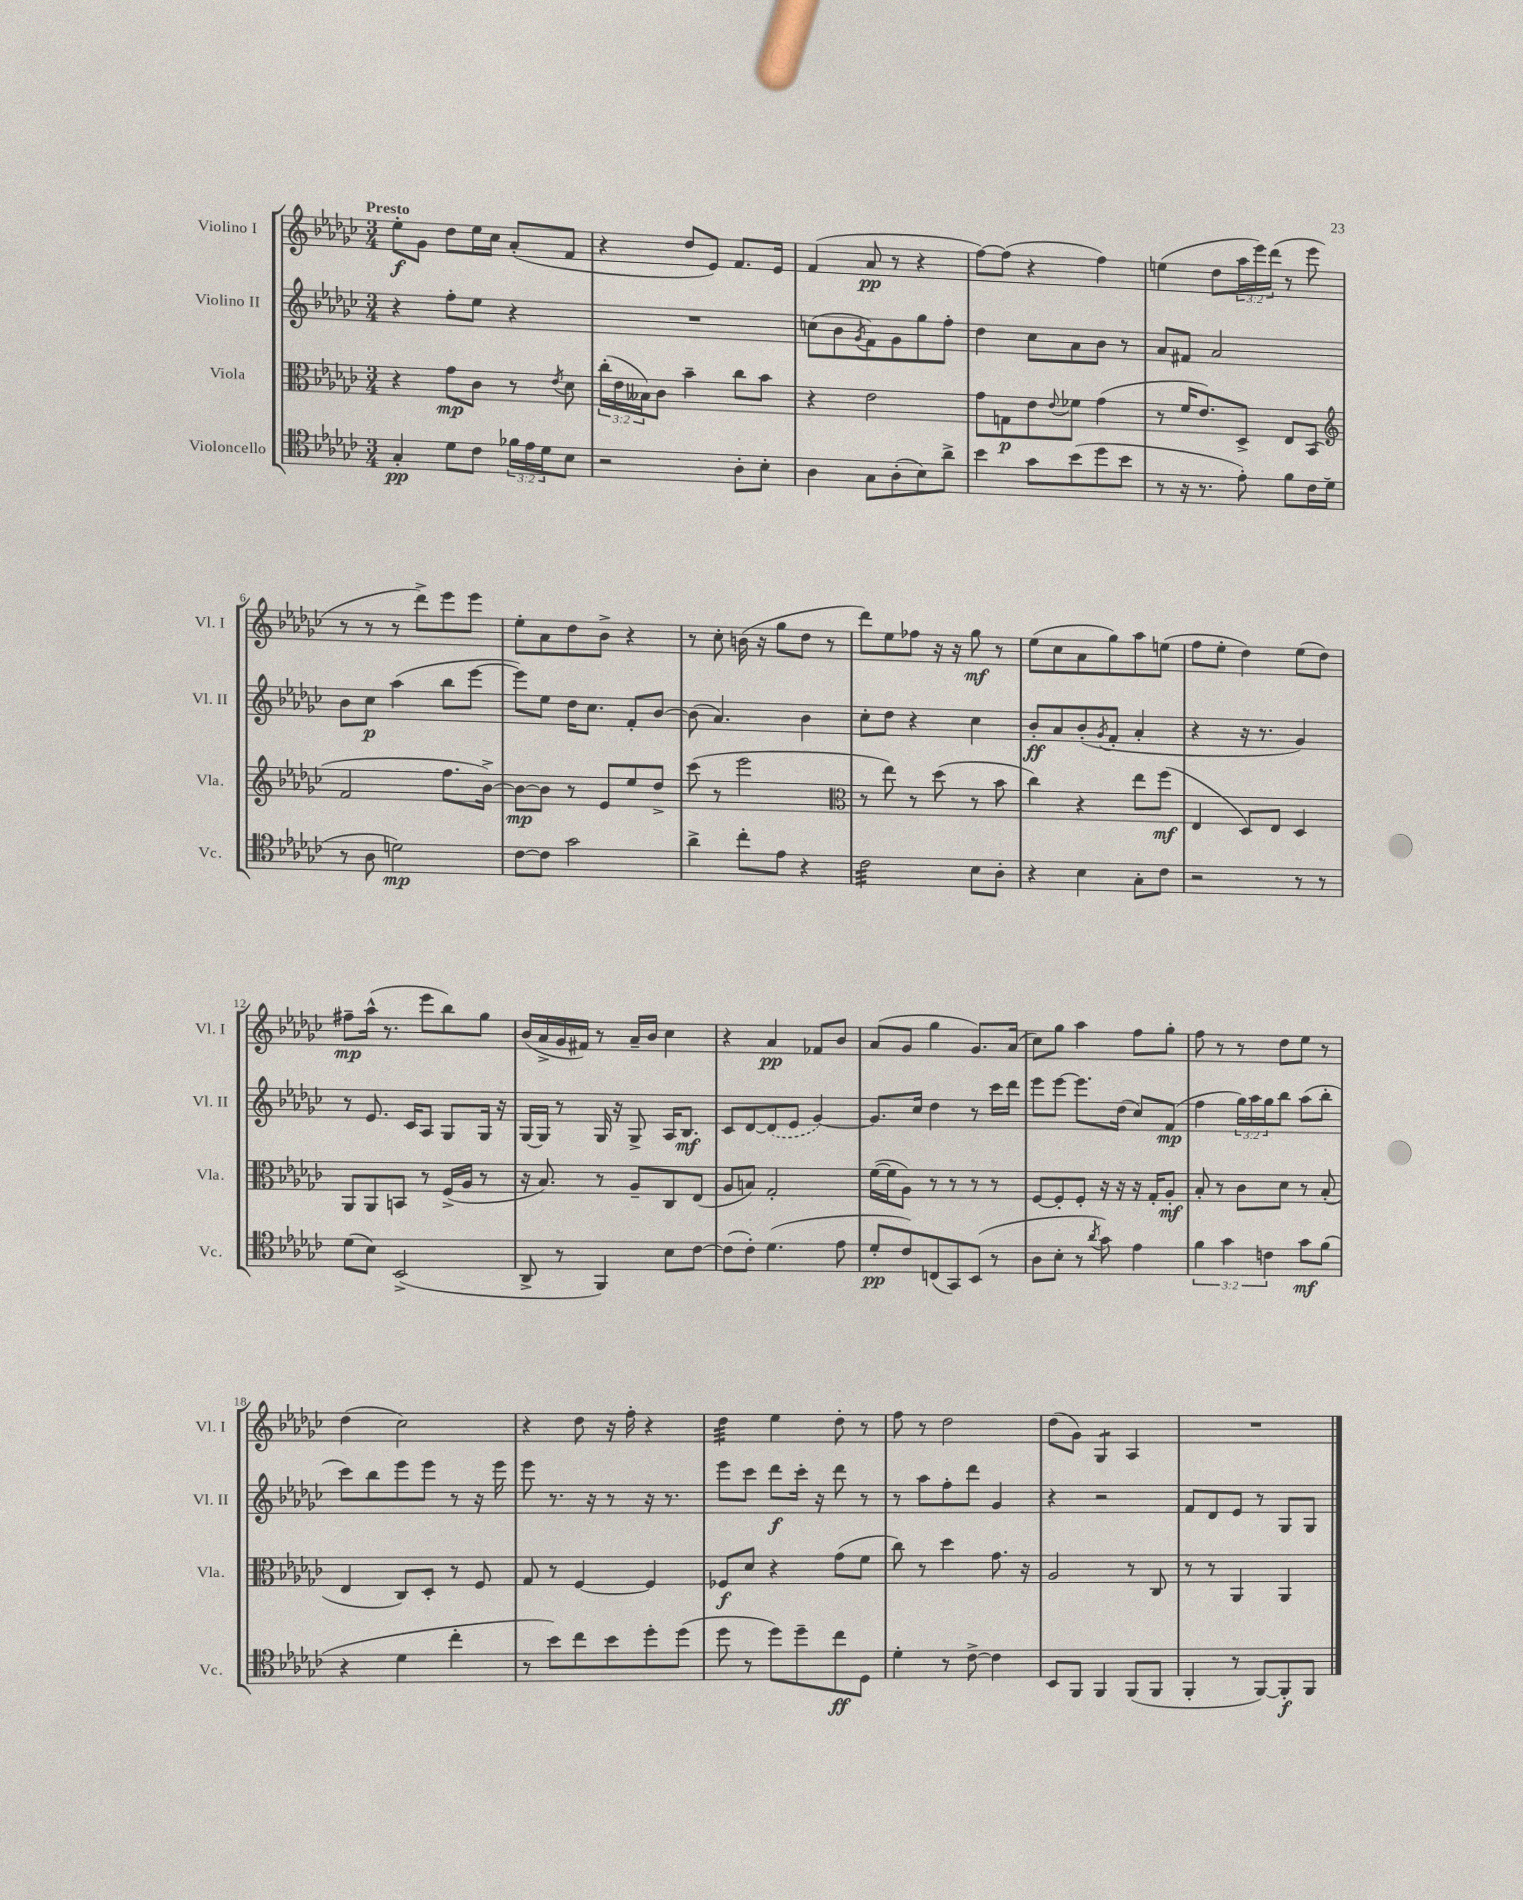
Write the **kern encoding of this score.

**kern	**kern	**kern	**kern
*staff4	*staff3	*staff2	*staff1
*clefC4	*clefC3	*clefG2	*clefG2
*k[b-e-a-d-g-c-]	*k[b-e-a-d-g-c-]	*k[b-e-a-d-g-c-]	*k[b-e-a-d-g-c-]
*M3/4	*M3/4	*M3/4	*M3/4
4G-'	4r	4r	8ee-'
.	.	.	8g-
8d-	8g-	8ff'	8dd-
8c-	8c-	8ee-	16ee-
.	.	.	16cc-
24f-	8r	4r	(8a-'
24e-	.	.	.
24d-	.	.	.
.	8qe-	.	.
8B-	8d-	.	8f
=	=	=	=
2r	(24cc-'	2.r	4r
.	24e-	.	.
.	24B--)	.	.
.	8c-	.	.
.	4b-~	.	8dd-
.	.	.	8e-)
8A-'	8cc-	.	8.f
8B-'	8b-	.	.
.	.	.	16e-
=	=	=	=
4A-	4r	(8cc	(4f
.	.	8b-	.
.	.	8qg-	.
8G-	2e-	8f)	8a-
(8A-'	.	8g-	8r
8B-)	.	8gg-	4r
8a-^	.	8ff'	.
=	=	=	=
4b-	8g-	4dd-	[8ff)
.	8G	.	(8ff]
8g-	8e-	8cc-	4r
.	8qqe-	.	.
(8b-	8f-	8a-	.
8dd-	(4g-	8b-	4ff)
8b-	.	8r	.
=	=	=	=
8r	8r	8a-	(4ee
16r	16f	8f#	.
8.r	8.e-)	.	.
.	.	2a-	8dd-
8e-')	8D-^	.	24aa-
.	.	.	24eee-)
.	.	.	(24ddd-
8f	8E-	.	8r
16c-	(8BB-	.	8eee-
(16d-	.	.	.
=	=	=	=
*	*clefG2	*	*
8r	2f	8b-	8r
8A-	.	8cc-	8r
2d)	.	(4aa-	8r
.	.	.	8ddd-^)
.	8.ff	8bb-	8eee-
.	.	[8eee-	8eee-
.	[16b-^)	.	.
=	=	=	=
[8c-	8b-_	8eee-])	8ee-'
8c-]	8b-]	8ee-	8a-
2g-	8r	16dd-	8dd-
.	.	8.cc-	.
.	8e-	.	8b-^
.	8ee-	8f'	4r
.	8dd-^	[8b-	.
=	=	=	=
4a-^	(8ccc-	(8b-]	8r
.	8r	4.a-)	8cc-'
8cc-'	2eee-	.	(16b
.	.	.	16r
8e-	.	.	8gg-
4r	.	4b-	8dd-
.	.	.	8r
=	=	=	=
*	*clefC3	*	*
2c-	8r	8cc-'	8ddd-)
.	8ee-)	8dd-	8ee-
.	8r	4r	8ff-
.	(8dd-	.	16r
.	.	.	16r
8B-	8r	4cc-	8gg-
8A-'	8b-	.	8r
=	=	=	=
4r	4cc-)	8b-'	(8ee-
.	.	8a-	8cc-
4B-	4r	(8b-'	8a-
.	.	8qg-	.
.	.	8f'	8gg-)
8G-'	8ee-	4a-'	8aa-
8c-	(8ff	.	(8ee
=	=	=	=
2r	4E-	4r	8ff
.	.	.	8ee-'
.	8D-)	16r	4dd-)
.	.	8.r	.
.	8E-	.	.
8r	4D-	4g-)	(8ee-
8r	.	.	8dd-)
=	=	=	=
(8d-	8AA-	8r	8ff#~
8B-)	8AA-	8.e-	(16aa-^^
.	.	.	8.r
(2BB-^	8BB	.	.
.	.	16c-	.
.	8r	8A-	8eee-
.	(16F^	8G-	8bb-)
.	16A-	.	.
.	8r	16G-	8gg-
.	.	16r	.
=	=	=	=
8AA-^	16r	[16G-	(16b-
.	8.B-)	16G-]	16a-^
8r	.	8r	16g-
.	.	.	16f#)
4FF)	8r	16G-	8r
.	.	16r	.
.	8A-~	8G-^	16a-~
.	.	.	16b-
8B-	8C-	16A-	4cc-
.	.	8.B-	.
[8c-	(8E-	.	.
=	=	=	=
(8c-]	8A-	8c-	4r
8c-')	8B)	[8d-	.
(4.d-	2G-'	(8d-]	4a-
.	.	8e-	.
.	.	[4g-)	8f-
8e-	.	.	8b-
=	=	=	=
8d-'	([16f	8.g-]	(8a-
.	16f]	.	.
8c-)	8A-)	.	8g-
.	.	16cc-	.
(8C	8r	4dd-	4gg-
8GG-)	8r	.	.
(8BB-	8r	8r	8.g-)
8r	8r	16ccc-	.
.	.	16ddd-	(16a-
=	=	=	=
8A-	[8F	8eee-	8cc-)
8B-'	8F']	[8eee-	8gg-
8r	8F'	8.eee-]	4aa-
8qa-	.	.	.
8g-)	16r	.	.
.	16r	(16dd-	.
4e-	16r	8cc-)	8ff
.	16G-'	.	.
.	8A-'	(8f	8gg-'
=	=	=	=
6f	8B-'	4ff	8ff
.	8r	.	8r
6g-	.	.	.
.	8c-	24gg-)	8r
.	.	24aa-	.
6c	.	24gg-	.
.	8d-	8bb-	8dd-
8g-	8r	(8aa-	8ee-
(8f	(8B-'	8bb-'	8r
=	=	=	=
4r	4E-	8ccc-)	(4dd-
.	.	8bb-	.
4d-	8C-)	8eee-	2cc-)
.	8D-'	8eee-	.
4cc-'	8r	8r	.
.	8F	16r	.
.	.	16eee-	.
=	=	=	=
8r	8G-	8eee-	4r
8b-)	8r	8.r	.
8cc-	[4F	.	8dd-
.	.	16r	.
8b-	.	8r	16r
.	.	.	16ff'
8dd-'	4F]	16r	4r
.	.	8.r	.
(8dd-	.	.	.
=	=	=	=
8dd-	8F-	8eee-	4dd-
8r	8d-	8ccc-	.
8dd-)	4r	8ddd-	4ee-
8dd-~	.	16ccc-'	.
.	.	16r	.
8cc-	(8g-	8ddd-	8dd-'
8D-	8f	8r	8r
=	=	=	=
4d-'	8cc-)	8r	8ff
.	8r	8aa-	8r
8r	4dd-	8ff'	2dd-
[8c-^	.	8ddd-	.
4c-]	8.g-	4g-	.
.	16r	.	.
=	=	=	=
8BB-	2A-	4r	(8dd-
8FF	.	.	8g-)
4FF	.	2r	4G-
(8FF	8r	.	4A-
8FF	8C-	.	.
=	=	=	=
4FF'	8r	8f	2.r
.	8r	8d-	.
8r	4AA-	8e-	.
[8FF)	.	8r	.
8FF']	4AA-	8G-	.
8FF	.	8G-	.
==	==	==	==
*-	*-	*-	*-
